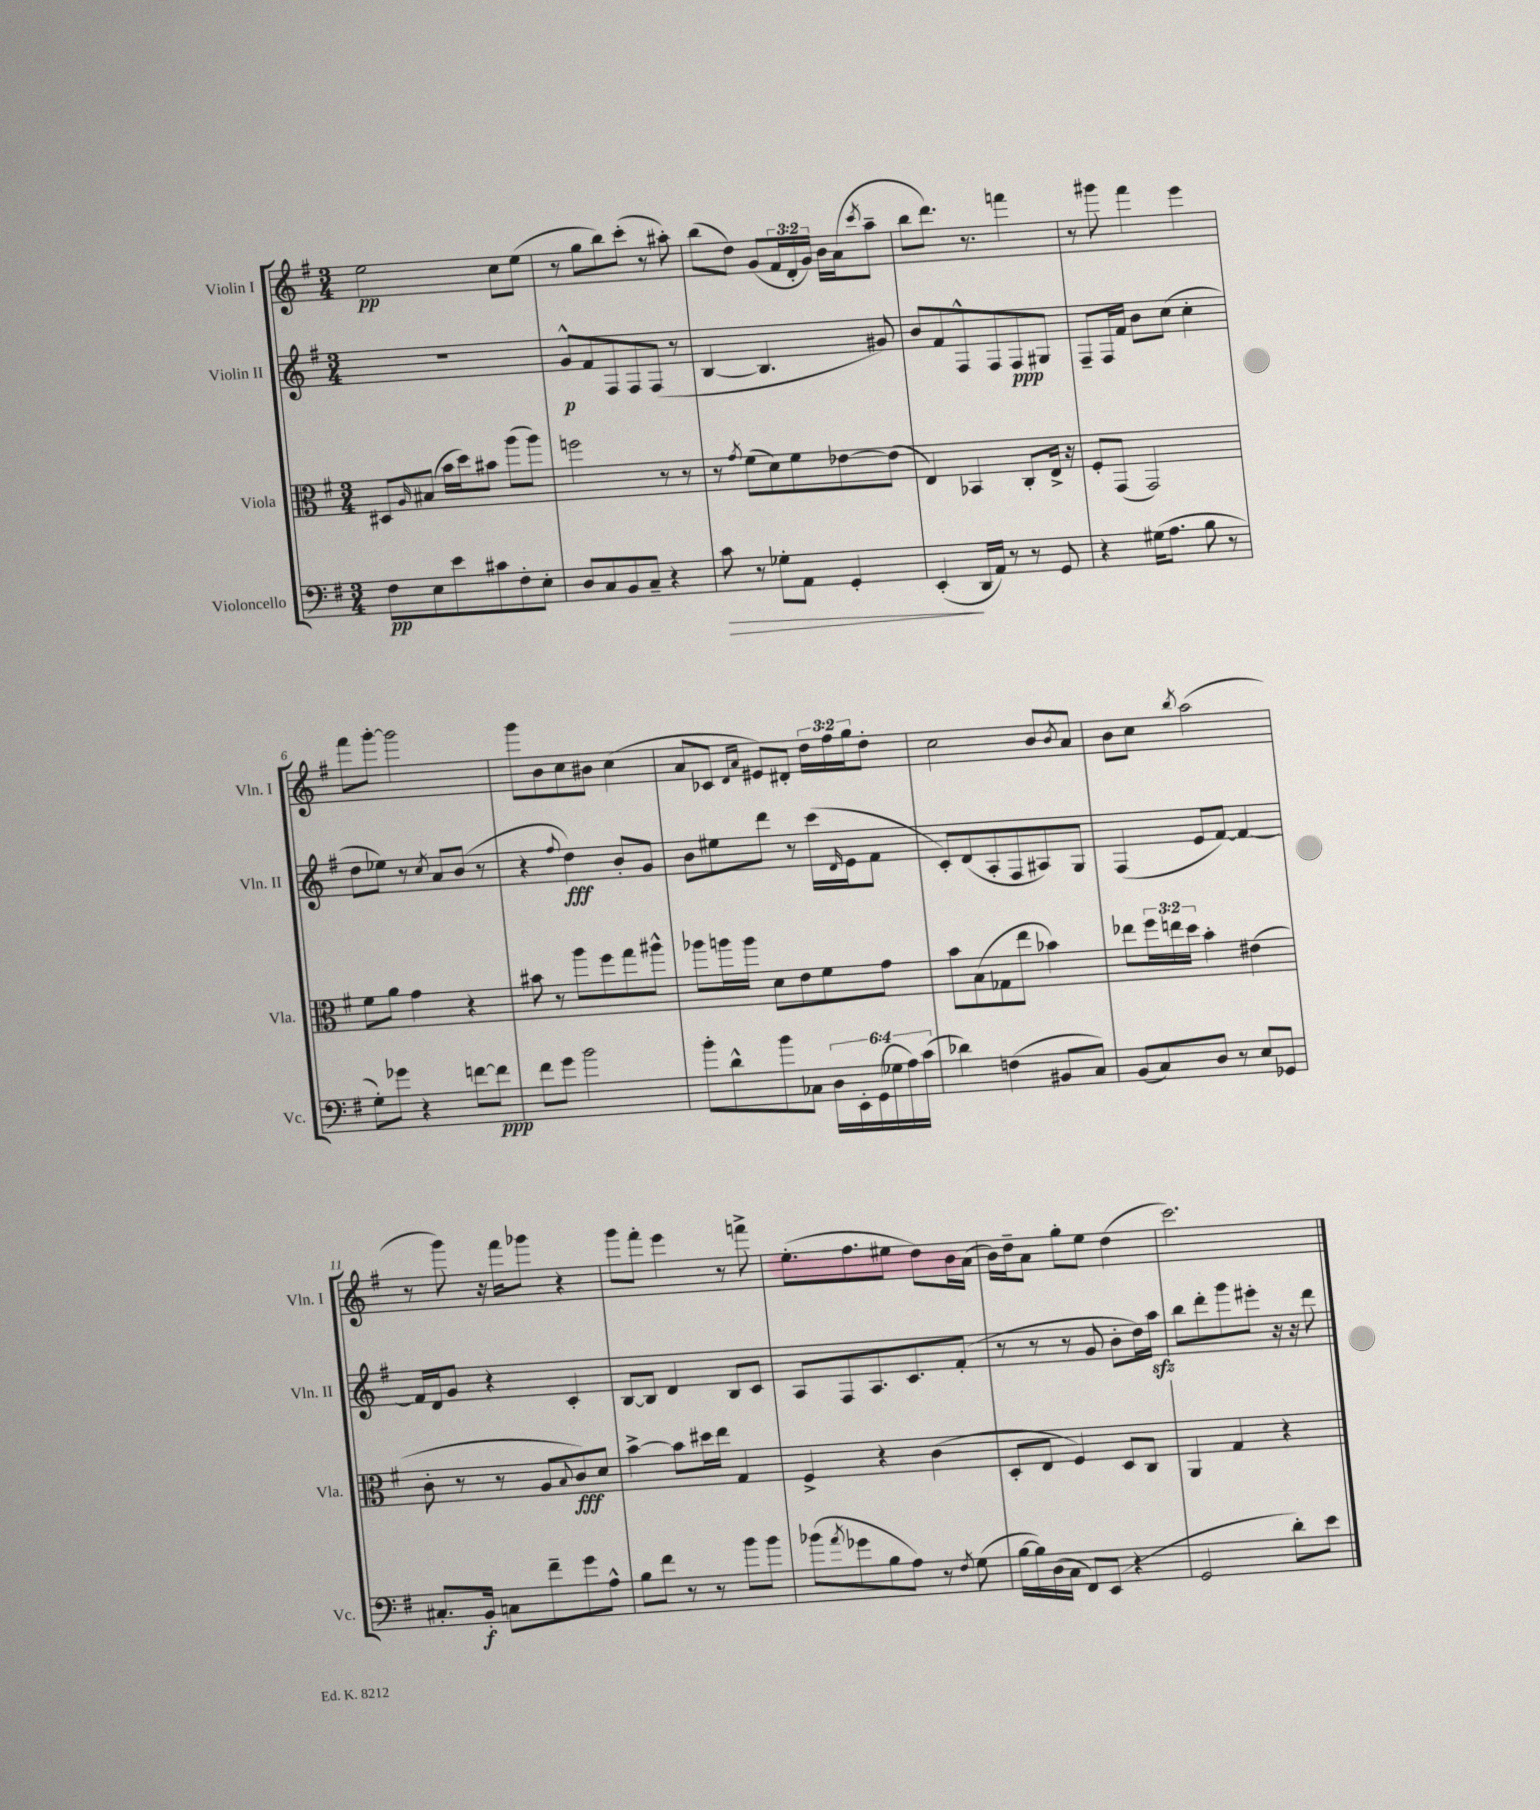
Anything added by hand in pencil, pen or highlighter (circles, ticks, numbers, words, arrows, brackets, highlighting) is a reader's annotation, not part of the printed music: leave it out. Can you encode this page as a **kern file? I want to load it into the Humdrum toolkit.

**kern	**kern	**kern	**kern
*staff4	*staff3	*staff2	*staff1
*clefF4	*clefC3	*clefG2	*clefG2
*k[f#]	*k[f#]	*k[f#]	*k[f#]
*M3/4	*M3/4	*M3/4	*M3/4
8F#\L	8D#/L	2.r	2ee\
.	16qqA/	.	.
8E\	(8B#/J	.	.
8e\	16b\LL	.	.
.	16dd\J)	.	.
8c#\	8b#\J	.	.
8F#'\	(8aa\L	.	8cc\L
8E'\J	8aa\J)	.	(8ee\J
=	=	=	=
8D/L	2ff\	8g^^/L	8r
8C/	.	8f#/	8gg\L
8BB/	.	8F#/	8bb\)
8C~/J	.	8F#/	(8ccc'\J
4r	8r	(8F#/J	8r
.	8r	8r	8aa#'\)
=	=	=	=
8c\	8r	[4B/	(8bb\L
.	8qg/	.	.
8r	(8f#\L	.	8dd\J)
8G-'\L	8d\)	4.B/]	(8g/L
8AA\J	8f#\	.	24f#/L
.	.	.	24d'/
.	.	.	24g/JJ)
4GG'/	[8e-\	.	16b\LL
.	.	.	(16a\J
.	.	.	8qccc/
.	(8e-\]J	8g#/)	8aa~\J
=	=	=	=
(4EE'/	4E/)	8b/L	8bb\L
.	.	8f#/	8.ddd\J)
16DD/LL	4BB-/	8F#^^/	.
16AA/JJ)	.	.	8.r
8r	.	8F#/	.
8r	8C'/L	8F#/	4fff\
8GG/	16E^/Jk	8G#/J	.
.	16r	.	.
=	=	=	=
4r	8F#'/L	8F#~/L	8r
.	(8GG/J	16F#/L	8ggg#\
.	.	16f#/JJ	.
(16G#\LK	2GG/)	8b\L	4fff#\
8.A\J	.	.	.
.	.	(8cc\J	.
8B\	.	4cc'\	4eee\
8r	.	.	.
=	=	=	=
8G'\L)	8f#\L	8dd\L	8fff#\L
8g-\J	8a\J	8ee-\J)	[8ggg'\J
4r	4g\	8r	2ggg\]
.	.	8qcc/	.
.	.	8a/L	.
[8f\L	4r	(8b/J	.
8f\]J	.	8r	.
=	=	=	=
8f#\L	8b#\	4r	8ggg\L
8g\J	8r	.	8b\
.	.	8qqff#/	.
2b\	8aa\L	4dd\)	8cc\
.	8ff#\	.	8b#\J
.	8gg\	8b'/L	(4cc\
.	8aa#^^\J	8g/J	.
=	=	=	=
8b'\L	8aa-\L	8b\L	8a/L
8d^^\	16aa\L	8ee#\	8c-/J
.	16aa\JJ	.	.
.	.	.	16qqd/LL
.	.	.	16qqa/JJ
8b\	8d\L	8ddd\J	8e#/L)
8C-\J	8e\	8r	8d#'/J
24D\LL	8f#\	(16ccc\LL	24dd\LL
24EE'\	.	.	24ff#\
.	.	16qqd/	.
.	.	16e\J	.
(24GG\	.	.	24gg\J
24G-\	8g\J	8f#\J	8dd'\J
24A\)	.	.	.
(24c\JJ	.	.	.
=	=	=	=
4d-\)	8b\L	8c'/L)	2cc\
.	(8B\	(8d/	.
(4F\	8G-\	8A'/	.
.	8ee\J	8F#/	.
8BB#/L	4b-\)	8A#/)	8b/L
.	.	.	8qb/
8C/J)	.	8G/J	8a/J
=	=	=	=
(8BB/L	8ee-\L	(4F#/	8b\L
8C/)	24ff#\L	.	8cc\J
.	24ee\	.	.
.	24dd\JJ	.	.
.	.	.	8qbb/
8D/J	4b'\	8e/L	(2aa\
8r	.	[8f#/J)	.
8E/L	(4e#\	4f#/_	.
8GG-/J	.	.	.
=	=	=	=
8.C#'/L	8c'\	16f#/]LL	8r
.	.	16d/J	.
.	8r	8g/J	8ggg\)
16BB'/Jk	.	.	.
8C\L	8r	4r	16r
.	.	.	16fff#\LK
8f#~\	8A/L	.	8ggg-\J
.	8qqB/	.	.
8g\	8c/)	4c'/	4r
8A^^\J	8d/J	.	.
=	=	=	=
8B\L	[4b^\	[8B/L	8ggg\L
8f#\J	.	8B/]J	8fff#'\J
8r	8b\]L	4d/	4eee\
8r	16dd#\L	.	.
.	16ee\JJ	.	.
8b\L	4G/	8B/L	8r
8b\J	.	8c/J	8fff^\
=	=	=	=
(8b-\L	4F#^/	8A/L	(8.ee'\L
8qa/	.	.	.
8g-\	.	8F#/	.
.	.	.	8.ff#\
8B\	4r	8.A/	.
8A\J)	.	.	8ee#\J
.	.	8.c/	.
8r	(4c\	.	8dd\L)
8qF#/	.	.	.
(8G\	.	(8f#'/J	16b\L
.	.	.	(16a\JJ
=	=	=	=
[16B\LL	8D'/L	8r	16b\LL)
16B\])	.	.	16dd~\J
(16D\	8E/J	8r	8a\J
16C\JJ	.	.	.
8FF#/L)	4F#/)	8r	8gg'\L
(8EE/J	.	8g/	8ee\J
4r	8D/L	8b'\L	(4dd\
.	8C/J	16dd\L)	.
.	.	16aa\JJ	.
=	=	=	=
2GG/	4AA/	8bb\L	2.ccc\)
.	.	8ddd'\	.
.	4G/	8ggg\	.
.	.	8eee#'\J	.
8d'\L)	4r	16r	.
.	.	16r	.
8e\J	.	8ddd\	.
==	==	==	==
*-	*-	*-	*-
